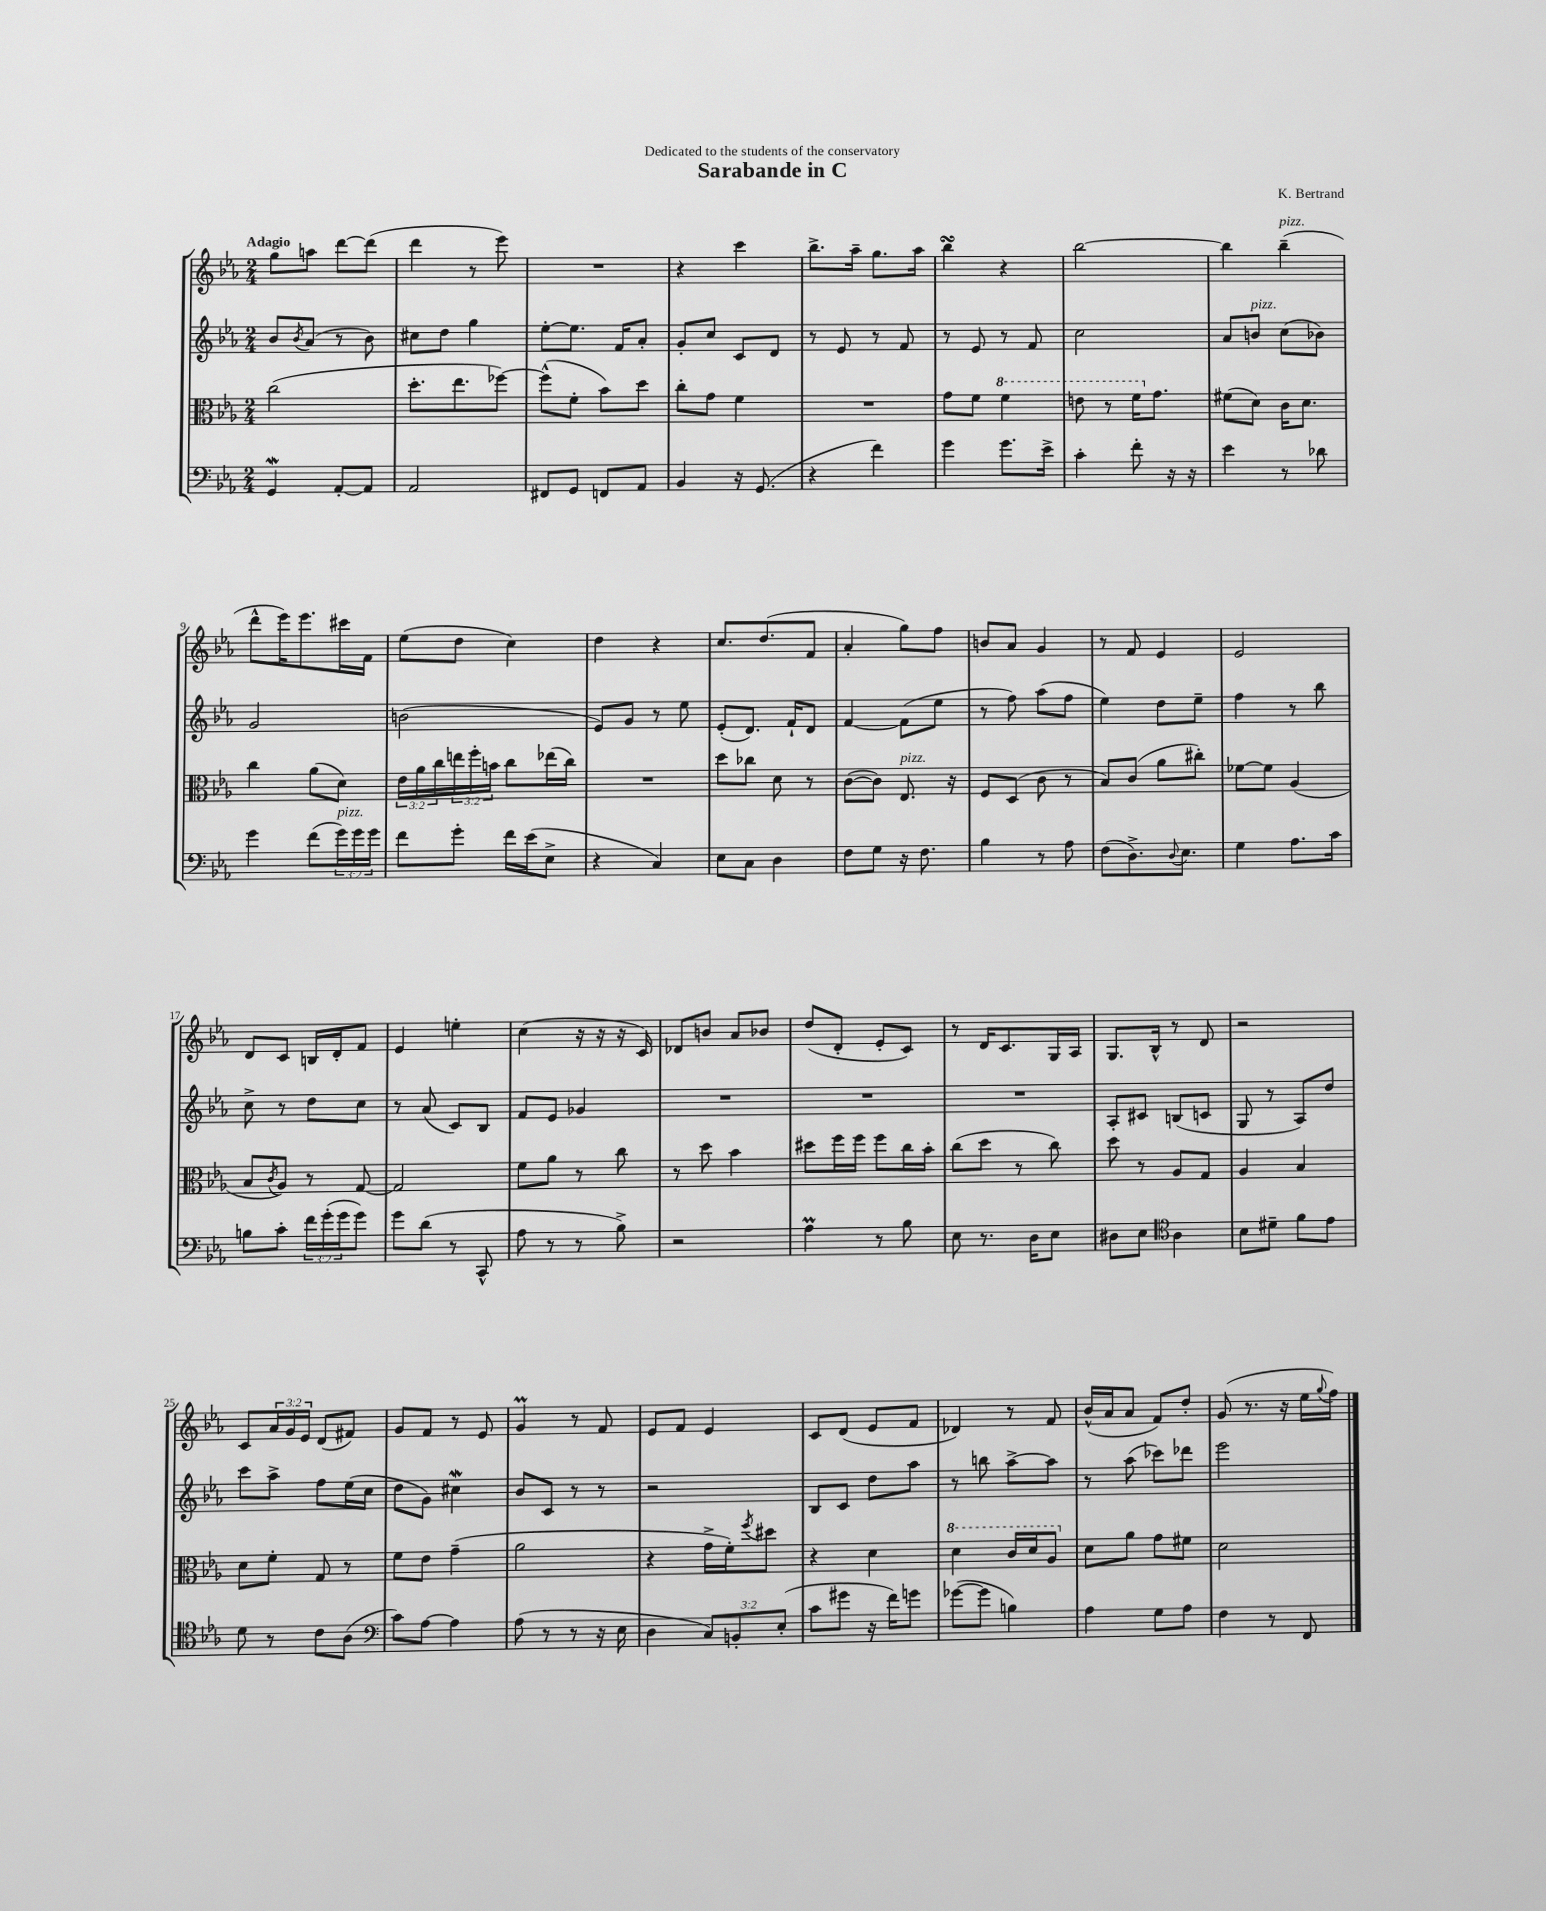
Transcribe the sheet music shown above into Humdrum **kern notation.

**kern	**kern	**kern	**kern
*staff4	*staff3	*staff2	*staff1
*clefF4	*clefC3	*clefG2	*clefG2
*k[b-e-a-]	*k[b-e-a-]	*k[b-e-a-]	*k[b-e-a-]
*M2/4	*M2/4	*M2/4	*M2/4
4GG	(2cc	8b-	8gg
.	.	8qb-	.
.	.	(8a-	8aa
[8AA-'	.	8r	[8ddd
8AA-]	.	8b-)	(8ddd]
=	=	=	=
2AA-	8.dd'	8cc#	4ddd
.	.	8dd	.
.	8.ee-	.	.
.	.	4gg	8r
.	[8ff-)	.	8eee-)
=	=	=	=
8FF#	(8ff-^^]	[8ee-'	2r
8GG	8f'	8.ee-]	.
8FF	8b-)	.	.
.	.	16f	.
8AA-	8dd	8a-'	.
=	=	=	=
4BB-	8cc'	8g'	4r
.	8g	8cc	.
16r	4f	8c	4ccc
(8.GG	.	.	.
.	.	8d	.
=	=	=	=
4r	2r	8r	8.bb-^
.	.	8e-	.
.	.	.	16aa-~
4f)	.	8r	8.gg
.	.	8f	.
.	.	.	16aa-
=	=	=	=
4g	8g	8r	4bb-
.	8f	8e-	.
8.g	4ff	8r	4r
.	.	8f	.
16e-^	.	.	.
=	=	=	=
4c'	8ee	2cc	[2bb-
.	8r	.	.
8f'	16ff	.	.
.	8.g	.	.
16r	.	.	.
16r	.	.	.
=	=	=	=
4e-	(8f#	8a-	4bb-]
.	8d)	8b	.
8r	16c	(8cc	(4bb-~
.	8.d	.	.
8d-	.	8b-)	.
=	=	=	=
4g	4cc	2g	8ddd^^
.	.	.	16eee-)
.	.	.	8.eee-
(8f	(8a-	.	.
24g)	8d)	.	16ccc#
24g	.	.	.
.	.	.	16f
24g	.	.	.
=	=	=	=
8f	24e-	(2b	(8ee-
.	24a-	.	.
.	24cc	.	.
8g'	24ee	.	8dd
.	24ff'	.	.
.	24b	.	.
16f	8cc	.	4cc)
(16e-	.	.	.
8E-^	(16ee-	.	.
.	16cc)	.	.
=	=	=	=
4r	2r	8e-)	4dd
.	.	8g	.
4C)	.	8r	4r
.	.	8ee-	.
=	=	=	=
8E-	8dd	(8e-'	8.cc
8C	8cc-	8.d)	.
.	.	.	(8.dd
4D	8d	.	.
.	.	16f`	.
.	8r	8d	8f
=	=	=	=
8F	([8c	[4f	4a-'
8G	8c])	.	.
16r	8.E-	(8f]	8gg)
8.F	.	.	.
.	.	8ee-	8ff
.	16r	.	.
=	=	=	=
4B-	8F	8r	8b
.	(8D	8ff)	8a-
8r	8c	(8aa-	4g
8A-	8r	8ff	.
=	=	=	=
(8F	8B-)	4ee-)	8r
8.D^)	(8c	.	8f
.	8a-	8dd	4e-
8qqD	.	.	.
8.E-	.	.	.
.	8cc#')	8ee-~	.
=	=	=	=
4G	[8f-	4ff	2e-
.	8f-]	.	.
8.A-	(4A-	8r	.
.	.	8bb-	.
16c	.	.	.
=	=	=	=
8B	8B-	8cc^	8d
.	8qc	.	.
8c'	8A-)	8r	8c
24f	8r	8dd	16B
(24g'	.	.	.
.	.	.	16d'
24g	.	.	.
8g)	[8G	8cc	8f
=	=	=	=
8g	2G]	8r	4e-
(8d	.	(8a-	.
8r	.	8c)	4ee'
8CC^^	.	8B-	.
=	=	=	=
8A-	8f	8f	(4cc
8r	8a-	8e-	.
8r	8r	4g-	16r
.	.	.	16r
8B-^)	8cc	.	16r
.	.	.	16c)
=	=	=	=
2r	8r	2r	8d-
.	8dd	.	8b
.	4b-	.	8a-
.	.	.	8b-
=	=	=	=
4A-	8dd#	2r	(8dd
.	16ff	.	8d'
.	16ff	.	.
8r	8ff	.	8e-'
8B-	16cc	.	8c)
.	16b-'	.	.
=	=	=	=
8E-	(8cc	2r	8r
8.r	8dd	.	16d
.	.	.	8.c
.	8r	.	.
16D	.	.	.
8E-	8cc)	.	16G
.	.	.	16A-
=	=	=	=
8D#	8dd	8A-'	8.G
8E-	8r	8c#	.
.	.	.	16B-^^
*clefC4	*	*	*
4A-	8A-	(8B	8r
.	8G	8c	8d
=	=	=	=
8B-	4A-	8G	2r
8d#~	.	8r	.
8f	4B-	8A-)	.
8e-	.	8dd	.
=	=	=	=
8d	8d	8ccc	8c
8r	8f'	8aa-^	24a-
.	.	.	24g
.	.	.	24e-
8c	8G	8ff	(8d
(8A-	8r	(16ee-	8f#)
.	.	16cc	.
=	=	=	=
*clefF4	*	*	*
8c)	8f	8dd	8g
[8A-	8e-	8g)	8f
4A-]	(4g~	4cc#	8r
.	.	.	8e-
=	=	=	=
(8A-	2a-	8b-	4g
8r	.	8c	.
8r	.	8r	8r
16r	.	8r	8f
16E-	.	.	.
=	=	=	=
4D	4r	2r	8e-
.	.	.	8f
12C)	16g^	.	4e-
.	16f')	.	.
12BB'	.	.	.
.	8qff	.	.
.	8dd#	.	.
(12E-'	.	.	.
=	=	=	=
8c	4r	8B-	8c
8g#	.	8c	(8d
16r	4d	8dd	8e-
16f)	.	.	.
8g	.	8aa-	8f
=	=	=	=
([8g-	4dd	8r	4d-)
8g-]	.	8bb	.
4B)	16cc	[8aa-^	8r
.	16dd	.	.
.	8a-	8aa-]	8f
=	=	=	=
4A-	8d	8r	(16b-^^
.	.	.	16a-
.	8a-	(8aa-	8a-
8G	8g	8ccc-)	8f)
8A-	8f#	8ddd-	8dd'
=	=	=	=
4F	2d	2eee-	(8g
.	.	.	8.r
8r	.	.	.
.	.	.	16r
8FF	.	.	16ee-
.	.	.	8qqgg
.	.	.	16ff)
==	==	==	==
*-	*-	*-	*-
